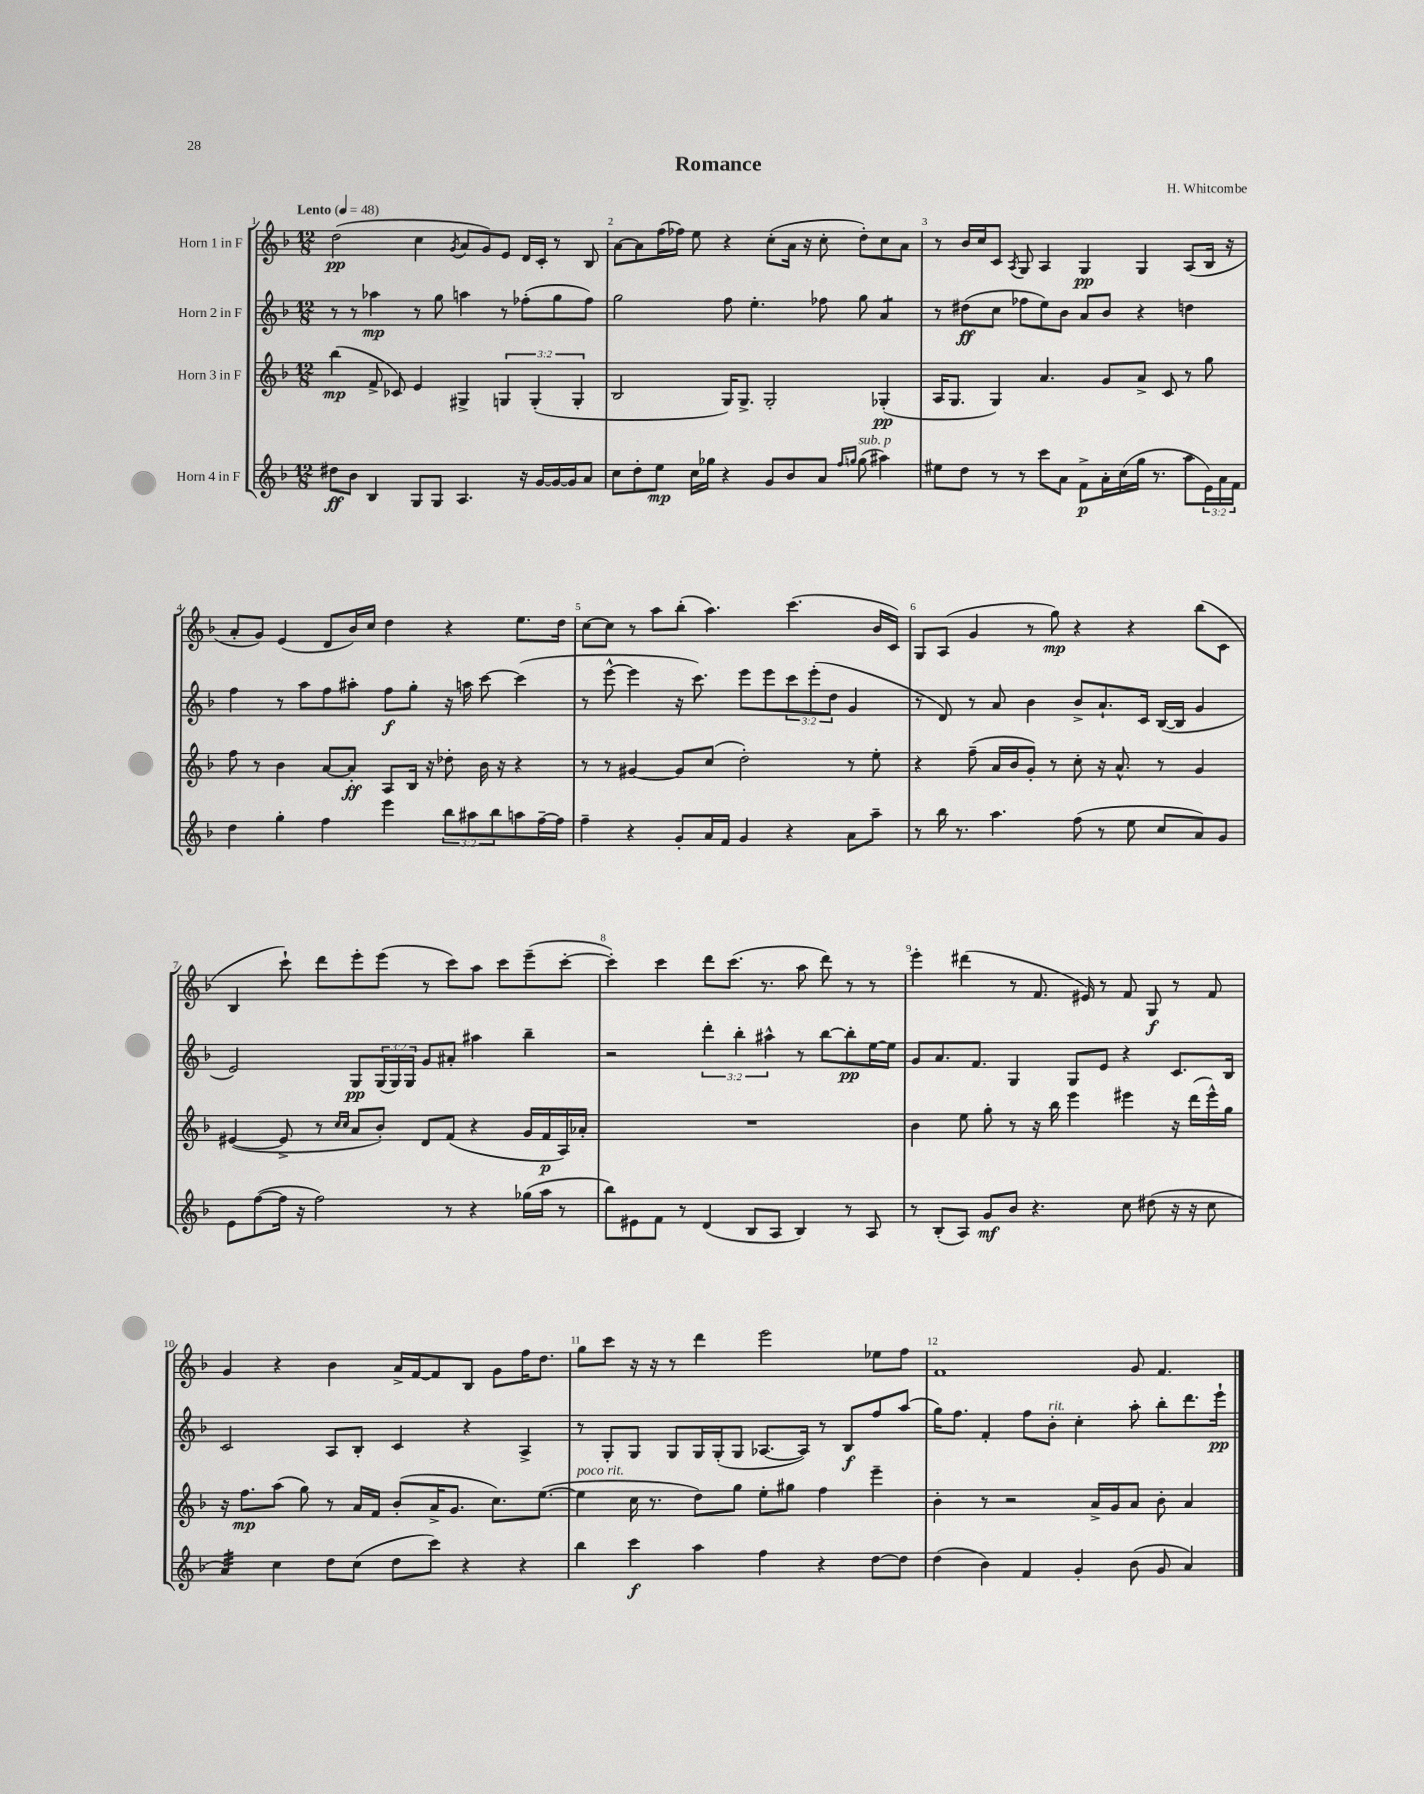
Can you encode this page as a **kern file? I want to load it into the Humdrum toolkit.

**kern	**kern	**kern	**kern
*staff4	*staff3	*staff2	*staff1
*clefG2	*clefG2	*clefG2	*clefG2
*k[b-]	*k[b-]	*k[b-]	*k[b-]
*M12/8	*M12/8	*M12/8	*M12/8
*MM48	*MM48	*MM48	*MM48
8dd#\L	(4bb-\	8r	(2dd\
8b-\J	.	8r	.
4B-/	8f^/	4aa-\	.
.	8c-/)	.	.
8G/L	4e/	8r	4cc\
8G/J	.	8gg\	.
.	.	.	8qg/
4.A/	4G#^/	4aa\	8a/L
.	.	.	8g/)
.	6G/	8r	8e/J
16r	.	(8ff-'\L	16d/LL
.	(6G'/	.	.
[16g/LL	.	.	16c'/JJ
16g/_	.	8gg\	8r
16g/]J	.	.	.
.	6G'/	.	.
8a/J	.	8ff-\J)	8B-/
=	=	=	=
8cc\L	2B-/	2gg\	[8a\L
8dd'\	.	.	8a\]
8ee\J	.	.	(16ff\L
.	.	.	16ff-\JJ)
16cc\LL	.	.	8ee\
16gg-\JJ	.	.	.
4r	16G/LK)	8ff\	4r
.	8.G^/J	.	.
.	.	4.ee'\	.
8g/L	2G'/	.	(8cc'\L
8b-/	.	.	16a\Jk
.	.	.	16r
8a/J	.	8ff-\	8cc'\
16qqff/LL	.	.	.
16qqgg/JJ	.	.	.
(8gg\	.	8gg\	8dd'\L)
4aa#\)	(4G-'/	4a/	8cc\
.	.	.	8a\J
=	=	=	=
8ee#\L	16A/LK	8r	8r
.	8.G/J	.	.
8dd\J	.	(8dd#\L	16b-/LL
.	.	.	16cc/J
8r	4G/)	8cc\J	8c/J
.	.	.	8qA/
8r	.	8ff-\L	8G/
8ccc\L	4.a/	8ee\)	4A/
8a\J	.	8b-\J	.
8f^\L	.	8a/L	4G/
16a'\L	8g/L	8b-/J	.
(16cc\	.	.	.
16gg\JJ	8a^/J	4r	4G/
8.r	.	.	.
.	8c/	.	.
8aa\L	8r	4dd\	(8A/L
24e\L)	8gg\	.	16B-/Jk
24a\	.	.	.
.	.	.	16r
24f\JJ	.	.	.
=	=	=	=
4dd\	8ff\	4ff\	8a'/L
.	8r	.	8g/J)
4gg'\	4b-\	8r	(4e/
.	.	8aa\L	.
4ff\	[8a/L	8ff\	8d/L
.	8a'/]J	8aa#'\J	16b-/L)
.	.	.	16cc/JJ
4eee\	8A/L	8ff\L	4dd\
.	16B-/Jk	8gg'\J	.
.	16r	.	.
12bb-\L	8dd-'\	16r	4r
.	.	16aa\	.
12aa#\	.	.	.
.	16b-\	[8ccc\	.
12bb-\	.	.	.
.	16r	.	.
8aa\	4r	(4ccc\]	8.ee\L
[16ff~\L	.	.	.
16ff\]JJ	.	.	16dd\Jk
=	=	=	=
4ff~\	8r	8r	[8cc\L
.	8r	[8eee^^\	8cc\]J
4r	[4g#/	4eee\]	8r
.	.	.	8aa\L
8g'/L	8g#/]L	16r	(8bb-'\J
.	.	8.ccc\)	.
16a/L	(8cc/J	.	4.aa\)
16f/JJ	.	.	.
4g/	2dd'\)	8eee\L	.
.	.	8eee\	.
4r	.	12ccc\	(4.ccc\
.	.	(12eee'\	.
.	.	12dd\J	.
8a\L	8r	4g/	.
8aa~\J	8ee'\	.	16b-/LL
.	.	.	16c/JJ)
=	=	=	=
8r	4r	8r	8G/L
16bb-\	.	8d/)	(8A/J
8.r	.	.	.
.	(8ff~\	8r	4g/
4.aa\	16a/LL	8a/	.
.	16b-/J	.	.
.	8g'/J)	4b-\	8r
.	8r	.	8gg\)
(8ff\	8cc'\	8b-^/L	4r
8r	16r	8.a`/	.
.	8.a^^/	.	.
8ee\	.	.	4r
.	.	16c/Jk	.
8cc/L	8r	([16B-/LL	.
.	.	16B-/]JJ	.
8a/)	4g/	4g/	(8bb-\L
8g/J	.	.	8c\J
=	=	=	=
8e\L	([4e#/	2e/)	4B-/
([8ff\	.	.	.
16ff\]Jk	8e#^/]	.	8ccc`\)
16r	.	.	.
2ff\)	8r	.	8ddd\L
.	16qqcc/LL	.	.
.	16qqcc/JJ	.	.
.	8a/L	8G/L	8eee'\
.	8b-'/J)	(24G/L	(8eee\J
.	.	24G/)	.
.	.	24G/JJ	.
.	8d/L	8g/L	8r
8r	(8f/J	8a#'/J	8ccc\L)
4r	4r	4aa#\	8aa\J
.	.	.	8ccc\L
(16gg-\LL	16g/LL	4bb-~\	(8eee~\
16aa\JJ	16f/	.	.
8r	16A/)	.	[8ccc'\J
.	16a-'/JJ	.	.
=	=	=	=
8bb-\L)	1.r	2r	4ccc'\])
8e#\	.	.	.
8f\J	.	.	4ccc\
8r	.	.	.
(4d/	.	6ddd'\	8ddd\L
.	.	.	(8.ccc\J
.	.	6bb-'\	.
8B-/L	.	.	.
.	.	.	8.r
.	.	6aa#^^\	.
8A/J	.	.	.
4B-/)	.	8r	8aa\
.	.	[8bb-\L	8ddd\)
8r	.	8bb-'\]	8r
8A/	.	[16ee\L	8r
.	.	16ee\]JJ	.
=	=	=	=
8r	4b-\	8g/L	4eee'\
(8B-'/L	.	8.a/	.
8A/J)	8ee\	.	(4ddd#\
.	.	8.f/J	.
8g/L	8gg'\	.	.
8b-/J	8r	4G/	8r
4.r	16r	.	8.f/
.	16bb-\	.	.
.	4eee\	8G/L	.
.	.	.	16e#/)
.	.	8e/J	8r
8cc\	4eee#\	4r	8f/
(8dd#\	.	.	8G/
16r	16r	8.c/L	8r
16r	(16ddd\LL	.	.
8cc\	16eee#^^\)	.	8f/
.	16gg\JJ	16B-/Jk	.
=	=	=	=
4a/)	16r	2c/	4g/
.	8.ff\L	.	.
4cc\	(8aa\J	.	4r
.	8gg\)	.	.
8dd\L	8r	8A/L	4b-\
(8cc\J	16a/LL	8B-'/J	.
.	16f/JJ	.	.
8dd\L	(8b-'/L	4c/	16a^/LL
.	.	.	[16f/J
8ccc\J)	16a^/K	.	8f/]
.	8.g/J	.	.
4r	.	4r	8B-/J
.	8.cc\L)	.	8g\L
4r	.	4A^/	16ff\K
.	([8.ee\J	.	8.dd\J
=	=	=	=
4bb-\	4ee\]	8r	8gg\L
.	.	8G'/L	8ccc\J
4ccc\	16cc\	8G/J	16r
.	8.r	.	16r
.	.	8G/L	8r
4aa\	8dd\L)	16G/L	4ddd\
.	.	(16G'/J	.
.	8gg\J	8G/J	.
4ff\	8ee'\L	[8.A-/L	2eee\
.	8gg#\J	.	.
.	.	16A-/]Jk)	.
4r	4ff\	8r	.
.	.	8B-/L	.
[8dd\L	4eee~\	8ff/	8ee-\L
8dd\]J	.	(8aa/J	8ff\J
=	=	=	=
(4dd\	4b-'\	16gg\LK)	1f
.	.	8.ff\J	.
4b-\)	8r	4f'/	.
.	2r	.	.
4f/	.	8ff\L	.
.	.	8b-'\J	.
4g'/	.	4cc'\	.
.	16a^/LL	.	.
.	16g/J	.	.
(8b-\	8a/J	8aa'\	8g/
8g/	8b-'\	8bb-'\L	4.f/
4a/)	4a/	8.ddd\	.
.	.	16eee`\Jk	.
==	==	==	==
*-	*-	*-	*-
